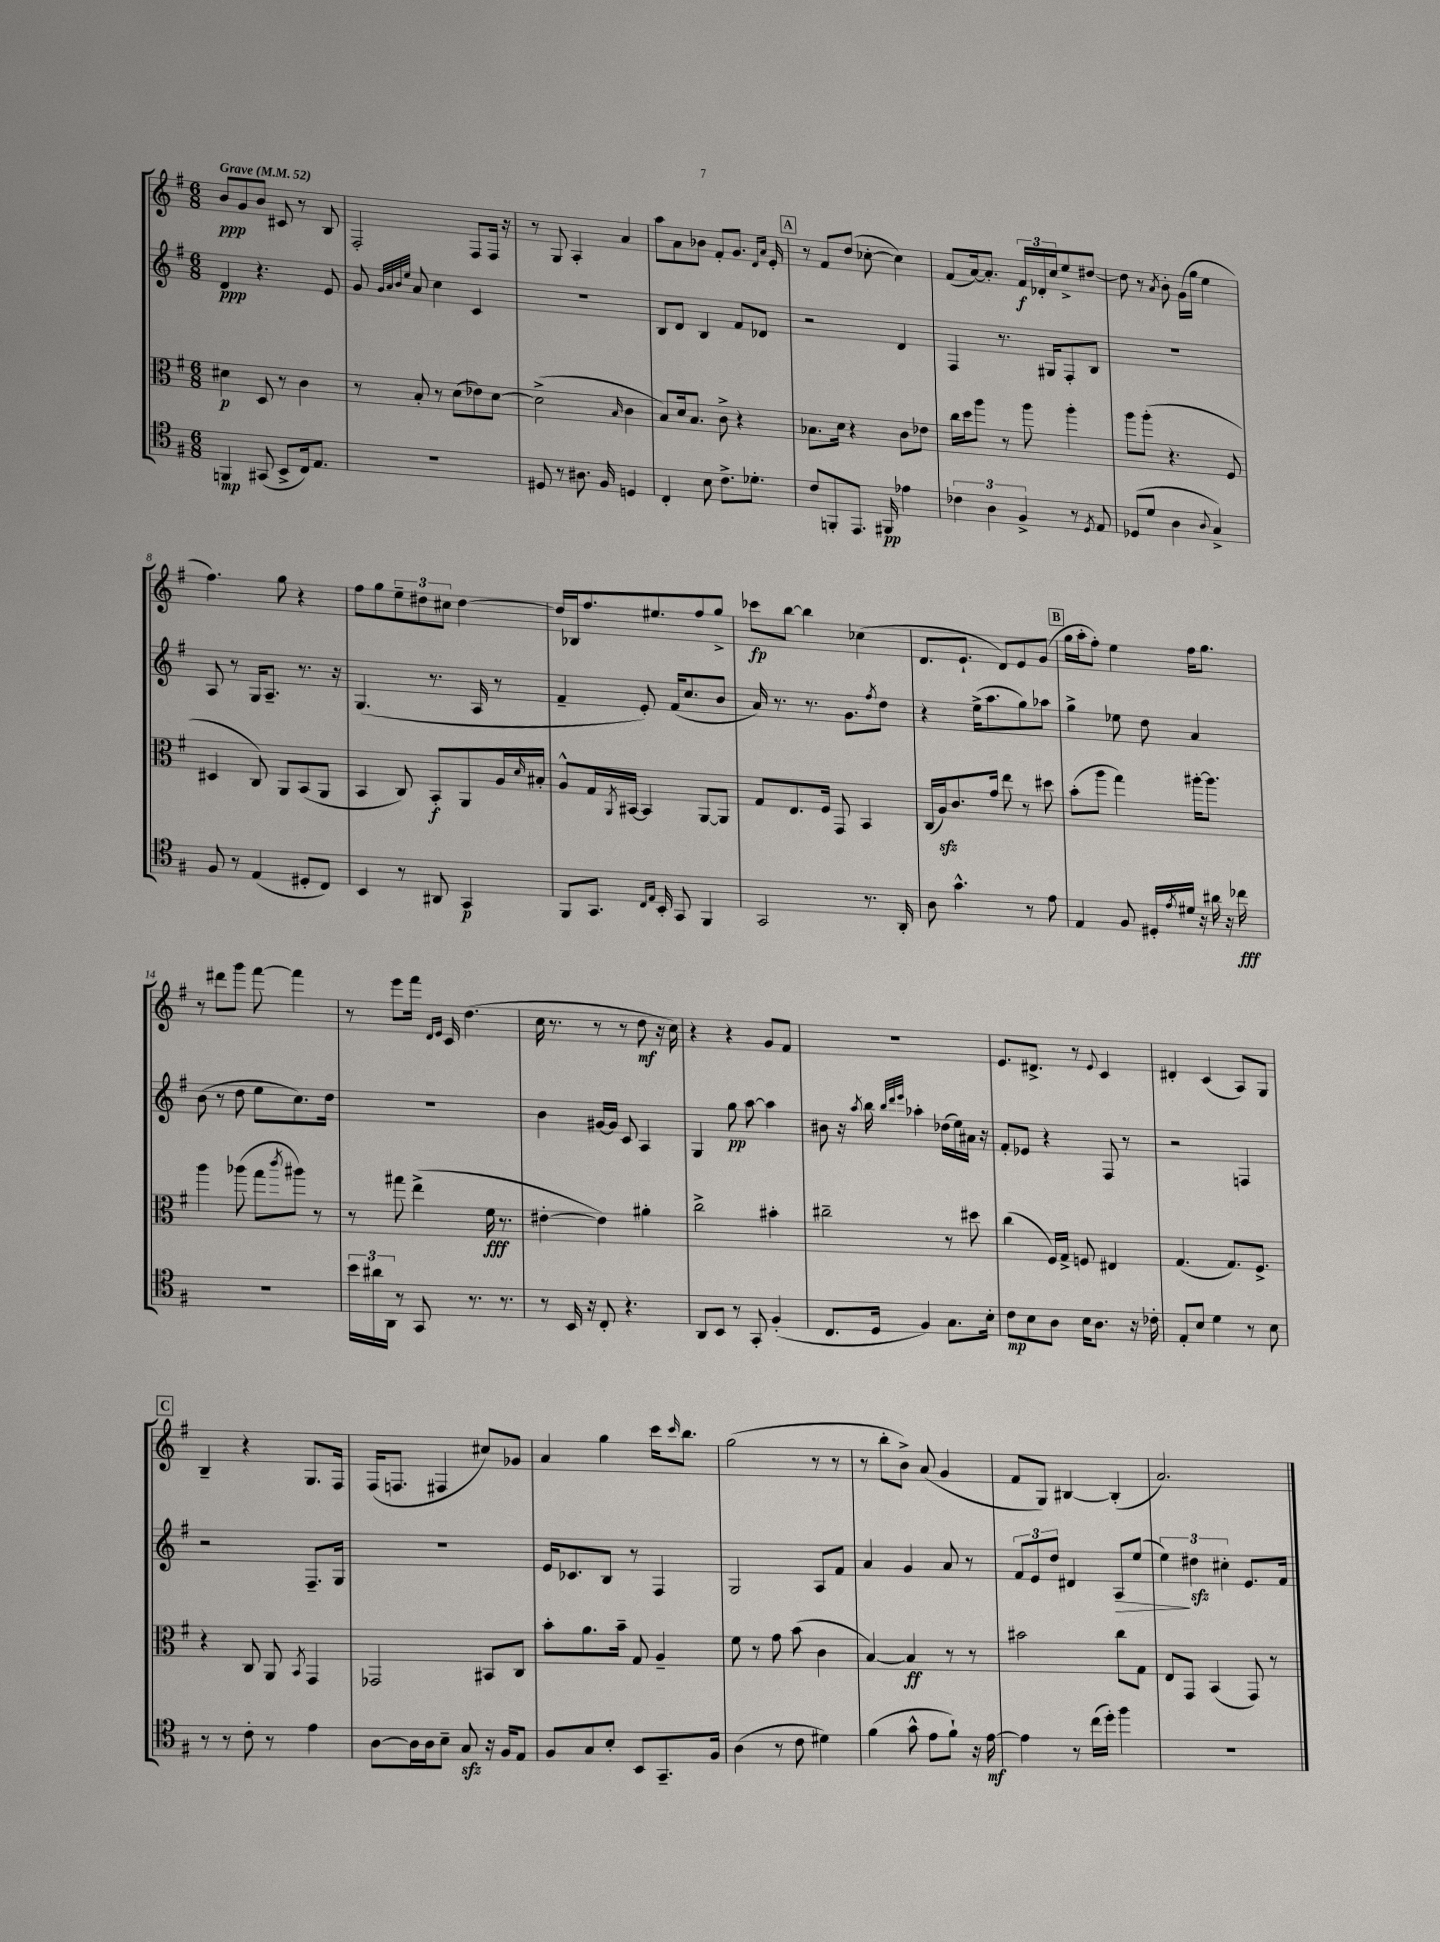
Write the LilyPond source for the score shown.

<<
\new StaffGroup <<
\new Staff = "s0" {
    \clef treble \key g \major \numericTimeSignature \time 6/8 \tempo "Grave" 4 = 52
    b'8\ppp g'8 b'8 cis'8 r8 b8 |
    fis2-. fis8 fis16 r16 |
    r8 g8 a4-. a'4 |
    a''8 a'8 bes'8 fis'8-. g'8. \grace { d'16 a'16 } e'16-. |
    \mark \markup { \box "A" } r8 fis'8 d''8( ces''8~-. ces''4) |
    fis'8( a'16~) a'8.-. \tuplet 3/2 { fis'16\f des'16-. c''16 } e''8-> dis''8~ |
    dis''8 r8 \acciaccatura { a'8 } b'8-. g'16( g''16 e''4 |
    fis''4.) g''8 r4 |
    fis''8 g''8 \tuplet 3/2 { e''8-- dis''8 cis''8 } dis''4~ |
    dis''16 bes16 fis''8. eis''8. fis''8 g''8-> |
    ces'''8\fp b''8~ b''4 ces''4( |
    d'8. e'8.-! d'8) e'8 g'8( |
    \mark \markup { \box "B" } g''16 a''16-. fis''8-.) e''4 fis''16 g''8. |
    r8 dis'''8 g'''8 fis'''8~ fis'''4 |
    r8 e'''8 fis'''16 \grace { d'16 e'16 } c'16 d''4.( |
    c''16 r8. r8 r8 d''8\mf r16 c''16) |
    r4 r4 g'8 fis'8 |
    R2. |
    e'8. dis'8.-> r8 \appoggiatura { e'8 } c'4 |
    dis'4-. c'4( a8) g8 |
    \mark \markup { \box "C" } b4-- r4 g8. fis16 |
    fis16( f8. fis4 cis''8) ges'8 |
    a'4 g''4 c'''16 \grace { c'''16 } b''8. |
    g''2( r8 r8 |
    r8 b''8-. b'8->) a'8( g'4 |
    fis'8 g8) bis4~ bis4-.( |
    a'2.) \bar "|." |
}
\new Staff = "s1" {
    \clef treble \key g \major \numericTimeSignature \time 6/8
    d'4\ppp r4. e'8 |
    g'8 \grace { g'32 a'32 b'32 e''32 } a'8 c''4 c'4 |
    R2. |
    b8 d'8 b4 fis'8 des'8 |
    \mark \markup { \box "A" } r2 d'4 |
    fis4 r8. gis16 fis8-. b8 |
    R2. |
    a8 r8 g16 a8.-- r8. r16 |
    g4.( r8. a16 r8 |
    fis'4-- e'8-.) fis'16( c''8. b'8 |
    a'16) r8. r8. g'8. \acciaccatura { fis''8 } d''8 |
    r4 e''16->( a''8. g''8) aes''8 |
    \mark \markup { \box "B" } g''4-> ees''8 d''8 a'4 |
    b'8( r8 d''8 e''8 c''8.) d''16 |
    R2. |
    b'4 gis'16~ gis'16 c'8 a4 |
    g4 g''8\pp a''8~ a''4 |
    bis'8 r16 \acciaccatura { a''8 } b''16 \grace { b''32 d'''32 e'''32 } aes''4-. des''16( e''16) ais'16 r16 |
    fis'8-. ees'8 r4 fis8 r8 |
    r2 f4 |
    \mark \markup { \box "C" } r2 fis8.-- g16 |
    R2. |
    e'16 ces'8. b8 r8 fis4 |
    g2 a8 fis'8 |
    a'4 g'4 a'8 r8 |
    \tuplet 3/2 { fis'8 e'8 d''8 } dis'4 a8\> e''8( |
    \tuplet 3/2 { e''4\!) dis''4\sfz cis''4-. } e'8. fis'16 \bar "|." |
}
\new Staff = "s2" {
    \clef alto \key g \major \numericTimeSignature \time 6/8
    dis'4\p d8 r8 c'4 |
    r8 b8-. r8 d'8( ees'8) d'8~ |
    d'2->( \grace { b16 } c'4 |
    b8) d'16 b8. c'8-> r4 |
    \mark \markup { \box "A" } bes8. d'16 r4 c'8 ees'8 |
    c''16 d''16 a''8 r8 a''8 a''4-. |
    a''8 a''8-.( r4. fis8 |
    dis4 c8) a,8 b,8( a,8 |
    b,4 c8) b,8-.\f a,8 a16 \grace { d'16 } bis16-. |
    a8-^ g16 \acciaccatura { a,8 } bis,16~ bis,4 a,8~ a,8 |
    g8 e8. fis16 g,8 b,4 |
    c16( a16\sfz) c'8. g'16 e''8 r8 dis''8 |
    \mark \markup { \box "B" } b'8-.( a''8 g''4) ais''16~-. ais''8. |
    a''4 aes''8( g''8 \acciaccatura { c'''8 } ais''8) r8 |
    r8 gis''8 e''4->( fis'16\fff r8. |
    eis'4~-. eis'4) ais'4-. |
    c''2-> bis'4-. |
    cis''2-- r8 dis''8 |
    c''4( fis16) g16-> f8 eis4 |
    g4.( g8.) fis8.-> |
    \mark \markup { \box "C" } r4 c8 a,8 \acciaccatura { b,8 } g,4 |
    ges,2 bis,8 c8 |
    b'8-. a'8. b'16-- g8 a4-- |
    fis'8 r8 g'8 b'8( c'4 |
    b4~) b4\ff r8 r8 |
    bis'2 c''8 g8 |
    e8 g,8 b,4( g,8) r8 \bar "|." |
}
\new Staff = "s3" {
    \clef tenor \key g \major \numericTimeSignature \time 6/8
    f,4\mp gis,8( b,8-> c16) e8. |
    R2. |
    dis8 r8 ais8. fis16 d4 |
    c4-. b8 c'8.-> des'8.-. |
    \mark \markup { \box "A" } c'8 f,8-. e,8. fis,16\pp ees'4 |
    \tuplet 3/2 { ces'4 a4 fis4-> } r8 \acciaccatura { d8 } e8 |
    des8( d'8 a4 \appoggiatura { a8 } g4->) |
    fis8 r8 e4( dis8-. c8) |
    b,4 r8 ais,8 g,4\p |
    fis,8 g,8. \grace { c16 e16 } b,16-. g,8 fis,4 |
    g,2 r8. a,16-. |
    a8 g'4.-^ r8 e'8 |
    \mark \markup { \box "B" } e4 fis8 dis16-. \acciaccatura { e'8 } dis'16 r16 ais'16 r16 ces''16\fff |
    R2. |
    \tuplet 3/2 { b'16 ais'16 a,16 } r8 g,8 r8. r8. |
    r8 b,16 r16 c8-. r4. |
    a,8 b,8 r8 g,8-. fis4-.( |
    c8. d16 fis4) g8. b16-. |
    c'8\mp b8 a8 b16 a8. r16 ces'16-. |
    e8-. b8 d'4 r8 b8 |
    \mark \markup { \box "C" } r8 r8 c'8-. r8 e'4 |
    a8~ a16 a16 b8-- g8\sfz r16 fis16 e8 |
    fis8 g8 b8-. b,8 g,8.-- fis16 |
    a4( r8 c'8 dis'4) |
    fis'4( g'8-^ e'8 fis'8-!) r16 e'16~\mf |
    e'4 r8 c''16( d''16-.) fis''4 |
    R2. \bar "|." |
}
>>
>>
